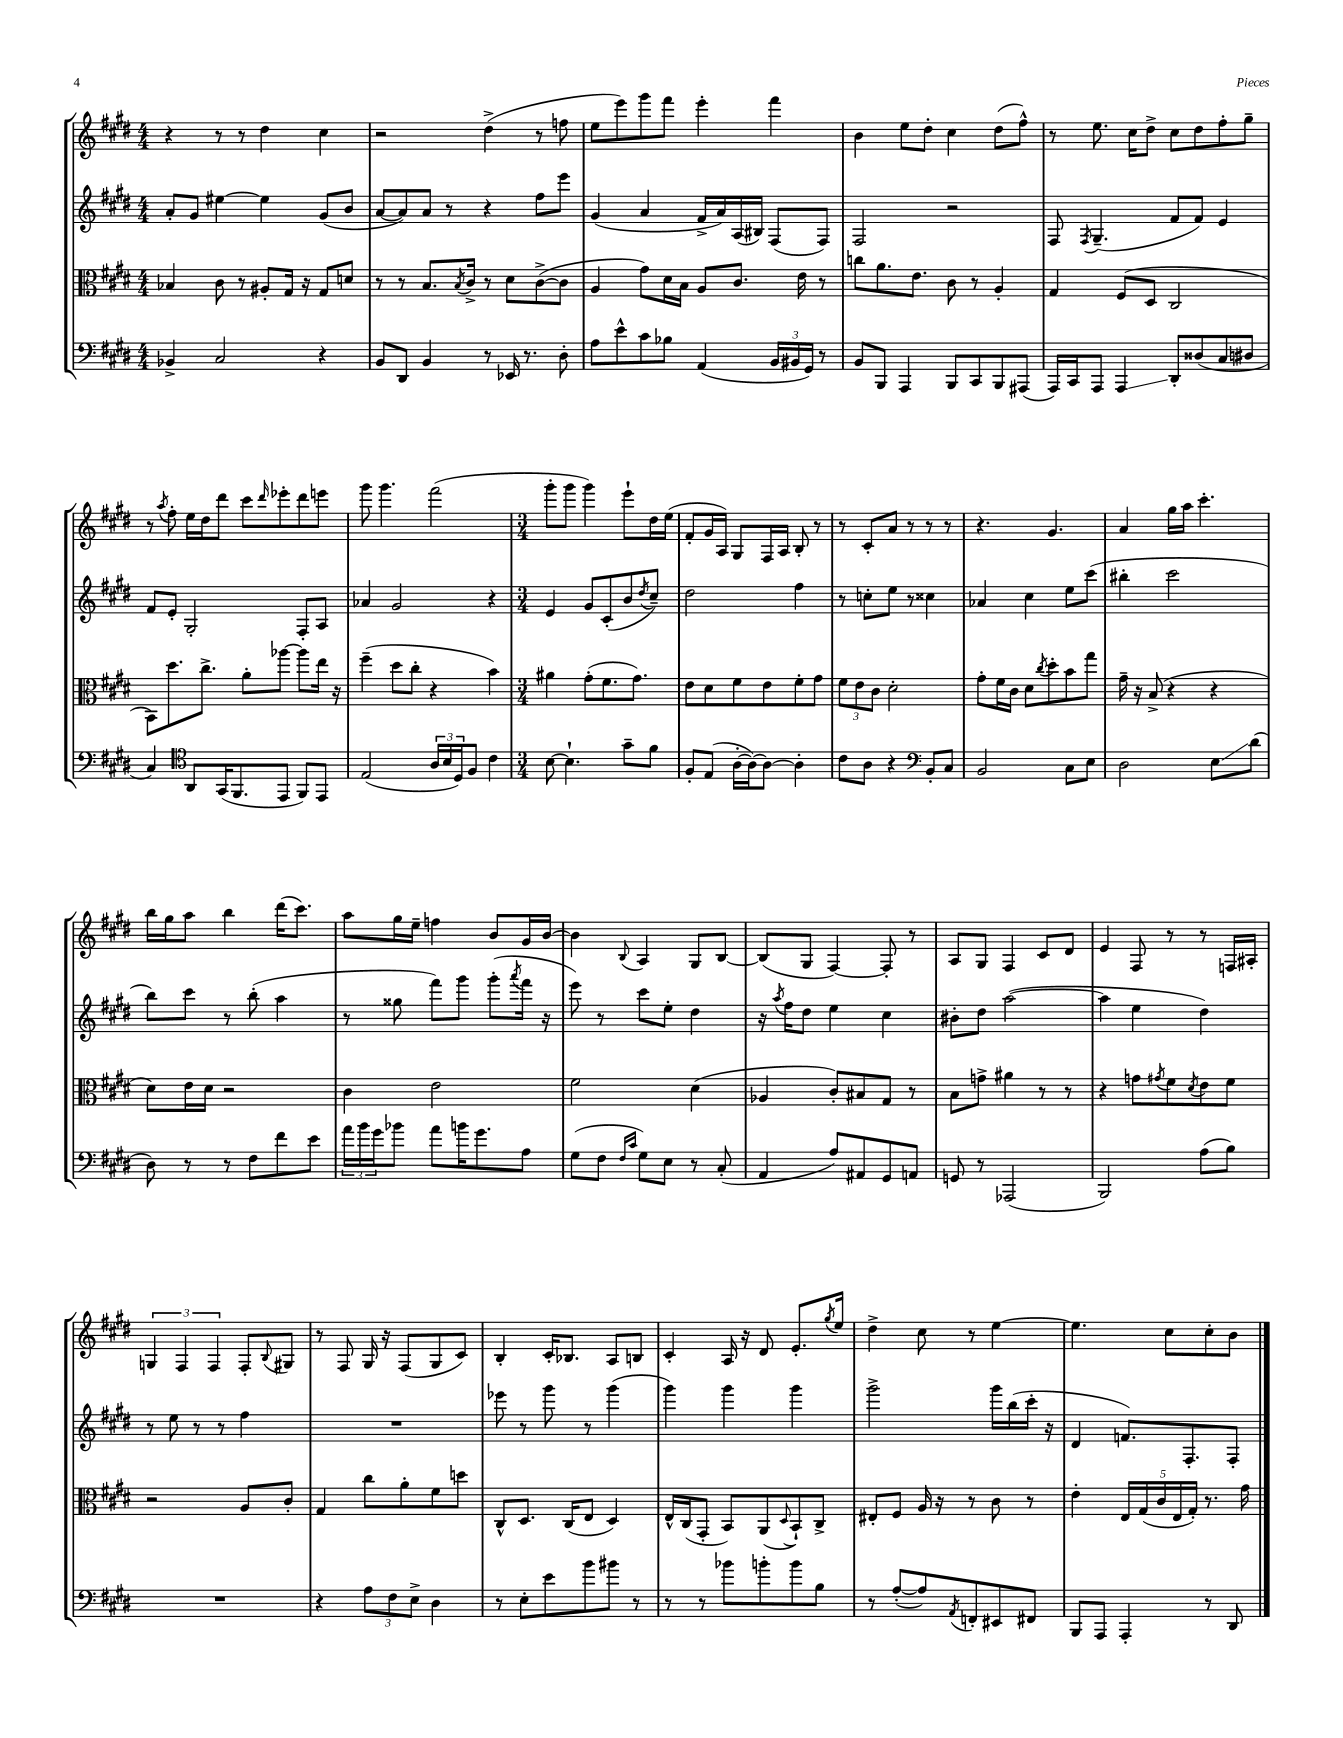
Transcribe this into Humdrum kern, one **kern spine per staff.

**kern	**kern	**kern	**kern
*staff4	*staff3	*staff2	*staff1
*clefF4	*clefC3	*clefG2	*clefG2
*k[f#c#g#d#]	*k[f#c#g#d#]	*k[f#c#g#d#]	*k[f#c#g#d#]
*M4/4	*M4/4	*M4/4	*M4/4
4BB-^/	4B-/	8a'/L	4r
.	.	8g#/J	.
2C#/	8c#\	[4ee#\	8r
.	8r	.	8r
.	8A#'/L	4ee#\]	4dd#\
.	16G#/Jk	.	.
.	16r	.	.
4r	8G#/L	(8g#/L	4cc#\
.	8d/J	8b/J	.
=	=	=	=
8BB/L	8r	[8a/L	2r
8DD#/J	8r	8a/])	.
4BB/	8.B/L	8a/J	.
.	.	8r	.
.	8qB/	.	.
.	16c#^/Jk	.	.
8r	8r	4r	(4dd#^\
16EE-/	8d#\L	.	.
8.r	.	.	.
.	([8c#^\	8ff#\L	8r
8D#'\	8c#\]J	8eee\J	8ff\
=	=	=	=
8A\L	4A/	(4g#/	8ee\L
8e^^\	.	.	8eee\)
8c#\	8g#\L)	4a/	8ggg#\
8B-\J	16d#\L	.	8fff#\J
.	16B\JJ	.	.
(4AA/	8A/L	16f#^/LL	4eee'\
.	.	16a/)	.
.	8.c#/J	(16A/	.
.	.	16B#/JJ)	.
24BB/LL	.	(8F#/L	4fff#\
24BB#/	.	.	.
.	16e\	.	.
24GG#/JJ)	.	.	.
8r	8r	8F#/J)	.
=	=	=	=
8BB/L	8cc\L	2F#/	4b\
8BBB/J	8.a\	.	.
4AAA/	.	.	8ee\L
.	8.e\J	.	.
.	.	.	8dd#'\J
8BBB/L	8c#\	2r	4cc#\
8CC#/	8r	.	.
8BBB/	4A'/	.	(8dd#\L
(8AAA#/J	.	.	8ff#^^\J)
=	=	=	=
16AAA/LL)	4G#/	8F#/	8r
16CC#/J	.	.	.
.	.	8qF#/	.
8AAA/J	.	(4.G#~/	8.ee\
4AAA/	(8F#/L	.	.
.	.	.	16cc#\LK
.	8D#/J	.	8dd#^\J
8DD#'/L	2C#/	8f#/L	8cc#\L
(8D##/	.	8f#/J)	8dd#\
8C#/	.	4e/	8ff#'\
8D#/J	.	.	8gg#~\J
=	=	=	=
4C#/)	8BB\L)	8f#/L	8r
.	.	.	8qaa/
.	8.dd#\	8e'/J	8ff#'\
*clefC4	*	*	*
8AA/L	.	2G#'/	16ee\LL
.	8.cc#^\J	.	16dd#\J
(16GG#/K	.	.	8ddd#\J
8.FF#/	.	.	.
.	8a'\L	.	8ccc#\L
.	.	.	16qqddd#/
8EE/J	[8aa-\J	.	8eee-'\
8FF#/L)	8aa-\]L	8F#'/L	8ddd#\
8EE/J	16ee\Jk	8A/J	8eee\J
.	16r	.	.
=	=	=	=
(2E/	(4ff#~\	4a-/	8ggg#\
.	.	.	4.ggg#\
.	8dd#\L	2g#/	.
.	8cc#'\J	.	.
24A/LL	4r	.	(2fff#\
24B/	.	.	.
24D#/J)	.	.	.
8F#/J	.	.	.
4c#\	4b\)	4r	.
=	=	=	=
*M3/4	*M3/4	*M3/4	*M3/4
[8B\	4a#\	4e/	8ggg#'\L
4.B`\]	.	.	8ggg#\J
.	(8g#'\L	8g#/L	4ggg#\)
.	8.f#\	(8c#'/	.
8g#~\L	.	8b/	8eee`\L
.	8.g#\J)	.	.
.	.	8qdd#/	.
8f#\J	.	8cc#~/J)	16dd#\L
.	.	.	(16ee\JJ
=	=	=	=
8F#'/L	8e\L	2dd#\	8f#'/L
(8E/J	8d#\	.	16g#/L
.	.	.	16A/JJ)
[16A'\LL	8f#\	.	8G#/L
16A\_J)	.	.	.
8A\_J	8e\	.	16F#/L
.	.	.	16A/JJ
4A'\]	8f#'\	4ff#\	8B'/
.	8g#\J	.	8r
=	=	=	=
8c#\L	12f#\L	8r	8r
.	12e\	.	.
8A\J	.	8cc'\L	8c#'/L
.	12c#\J	.	.
4r	2d#'\	8ee\J	8a/J
.	.	8r	8r
*clefF4	*	*	*
8BB'/L	.	4cc##\	8r
8C#/J	.	.	8r
=	=	=	=
2BB/	8g#'\L	4a-/	4.r
.	16f#\L	.	.
.	16c#\JJ	.	.
.	8d#\L	4cc#\	.
.	8qcc#/	.	.
.	8dd#'\	.	4.g#/
8C#\L	8b\	8ee\L	.
8E\J	8gg#\J	(8ccc#\J	.
=	=	=	=
2D#\	16g#~\	4bb#'\	4a/
.	16r	.	.
.	(8B^/	.	.
.	4r	2ccc#\	16gg#\LL
.	.	.	16aa\JJ
.	.	.	4.ccc#'\
8E\L	4r	.	.
(8d#\J	.	.	.
=	=	=	=
8D#\)	8d#\L)	8bb\L)	16bb\LL
.	.	.	16gg#\J
8r	16e\L	8ccc#\J	8aa\J
.	16d#\JJ	.	.
8r	2r	8r	4bb\
8F#\L	.	(8bb'\	.
8f#\	.	4aa\	(16ddd#\LK
.	.	.	8.ccc#\J)
8e\J	.	.	.
=	=	=	=
24a\LL	4c#\	8r	8aa\L
24b\	.	.	.
24g#\J	.	.	.
8b-\J	.	8gg##\	16gg#\L
.	.	.	16ee~\JJ
8a\L	2e\	8fff#\L)	4ff\
16b\K	.	8ggg#\J	.
8.g#\	.	.	.
.	.	(8ggg#'\L	8b/L
.	.	8qaaa/	.
8A\J	.	16fff#\Jk	16g#/L
.	.	16r	[16b/JJ
=	=	=	=
(8G#\L	2f#\	8eee\)	4b\]
8F#\J	.	8r	.
16qqF#/LL	.	.	.
16qqc#/JJ	.	.	8qqB/
8G#\L)	.	8ccc#\L	4A/
8E\J	.	8ee'\J	.
8r	(4d#\	4dd#\	8G#/L
(8C#'/	.	.	[8B/J
=	=	=	=
4AA/	4A-/	16r	(8B/]L
.	.	8qaa/	.
.	.	16ff#\LK	.
.	.	8dd#\J	8G#/J
8A/L)	8c#'/L)	4ee\	[4F#/)
8AA#/	8B#/	.	.
8GG#/	8G#/J	4cc#\	8F#'/]
8AA/J	8r	.	8r
=	=	=	=
8GG/	8B\L	8b#'\L	8A/L
8r	8g^\J	8dd#\J	8G#/J
(2AAA-/	4a#\	([2aa\	4F#/
.	8r	.	8c#/L
.	8r	.	8d#/J
=	=	=	=
2BBB/)	4r	4aa\]	4e/
.	8g\L	4ee\	8F#/
.	8qg#/	.	.
.	8f#\	.	8r
.	8qd#/	.	.
(8A\L	8e\	4dd#\)	8r
8B\J)	8f#\J	.	16F/LL
.	.	.	16A#'/JJ
=	=	=	=
2.r	2r	8r	6G/
.	.	8ee\	.
.	.	.	6F#/
.	.	8r	.
.	.	.	6F#/
.	.	8r	.
.	8A/L	4ff#\	8F#'/L
.	.	.	8qqB/
.	8c#'/J	.	8G#/J
=	=	=	=
4r	4G#/	2.r	8r
.	.	.	8F#/
12A\L	8cc#\L	.	16G#/
.	.	.	16r
12F#\	.	.	.
.	8a'\	.	(8F#/L
12E^\J	.	.	.
4D#\	8f#\	.	8G#/
.	8dd\J	.	8c#/J)
=	=	=	=
8r	8C#^^/L	8eee-\	4B'/
8E'\L	8.D#/J	8r	.
8e\	.	8ggg#\	16c#'/LK
.	(16C#/LK	.	8.B-/J
8b\	8E/J	8r	.
8b#\J	4D#/)	(4ggg#\	8A/L
8r	.	.	8B/J
=	=	=	=
8r	16E^^/LL	4ggg#\)	4c#'/
.	(16C#/J	.	.
8r	8GG#'/J	.	.
8b-\L	8BB/L)	4ggg#\	16A/
.	.	.	16r
8b'\	(8AA/	.	8d#/
.	8qqD#/	.	.
8b\	8BB`/)	4ggg#\	8.e'/L
8B\J	8C#^/J	.	.
.	.	.	8qgg#/
.	.	.	16ee/Jk
=	=	=	=
8r	8E#'/L	2ggg#^\	4dd#^\
([8A'/L	8F#/J	.	.
8A/])	16A/	.	8cc#\
.	16r	.	.
8qAA/	.	.	.
8FF'/	8r	.	8r
8EE#/	8c#\	16ggg#\LL	[4ee\
.	.	(16bb\	.
8FF#/J	8r	16ccc#'\JJ	.
.	.	16r	.
=	=	=	=
8BBB/L	4e'\	4d#/	4.ee\]
8AAA/J	.	.	.
4AAA'/	20E/LL	8.f/L)	.
.	(20G#/	.	.
.	20c#/	.	.
.	.	.	8cc#\L
.	20E/	.	.
.	.	8.F#'/	.
.	20G#'/JJ)	.	.
8r	8.r	.	8cc#'\
8DD#/	.	8F#'/J	8b\J
.	16g#\	.	.
==	==	==	==
*-	*-	*-	*-
